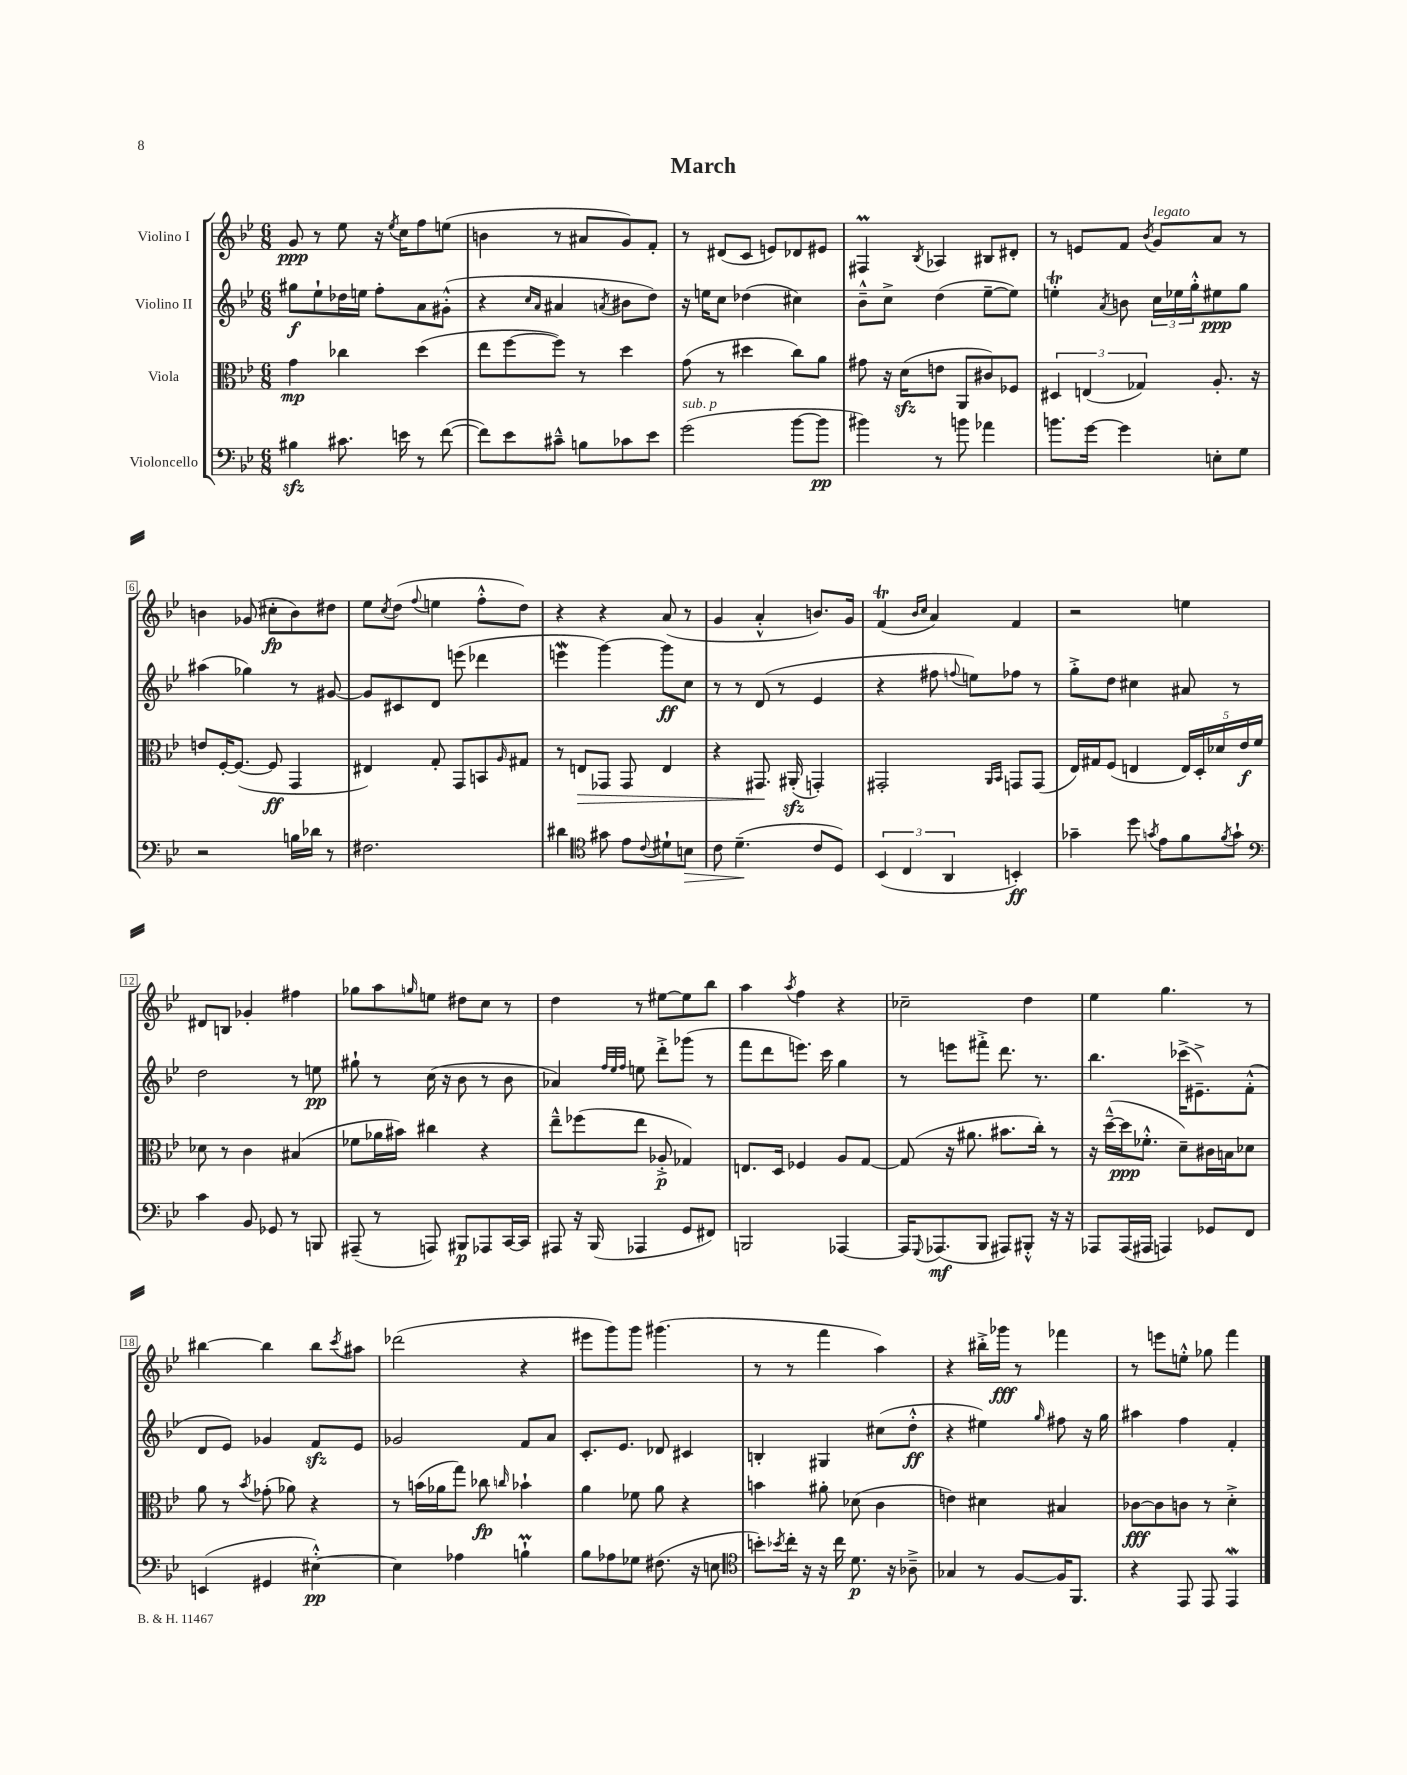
\header { title = "March" }
<<
\new StaffGroup <<
\new Staff = "s0" \with { instrumentName = "Violino I" } {
    \clef treble \key bes \major \numericTimeSignature \time 6/8
    g'8\ppp r8 ees''8 r16 \acciaccatura { ees''8 } c''16 f''8 e''8( |
    b'4 r8 ais'8 g'8) f'8-. |
    r8 dis'8( c'8 e'8) des'8 eis'8 |
    fis4\prall \acciaccatura { bes8 } aes4 bis8 dis'8-. |
    r8 e'8 f'8 \acciaccatura { bes'8 } g'8^\markup { \italic "legato" } a'8 r8 |
    b'4 ges'8( cis''8-.\fp b'8) dis''8 |
    ees''8 \acciaccatura { c''8 } d''8( \appoggiatura { f''8 } e''4 f''8-.-^ d''8) |
    r4 r4 a'8( r8 |
    g'4 a'4-.-^ b'8.) g'16 |
    f'4\trill( \grace { bes'16 c''16 } a'4) f'4 |
    r2 e''4 |
    dis'8 b8 ges'4-. fis''4 |
    ges''8 a''8 \grace { g''16 } e''8 dis''8 c''8 r8 |
    d''4 r8 eis''8~ eis''8 bes''8 |
    a''4 \acciaccatura { a''8 } f''4 r4 |
    ces''2-- d''4 |
    ees''4 g''4. r8 |
    bis''4~ bis''4 bis''8 \acciaccatura { c'''8 } ais''8 |
    des'''2( r4 |
    eis'''8 g'''8) g'''8 gis'''4.( |
    r8 r8 f'''4 a''4) |
    r4 bis''16-.-> ges'''16\fff r8 fes'''4 |
    r8 e'''8 e''8-.-^ ges''8 f'''4 \bar "|." |
}
\new Staff = "s1" \with { instrumentName = "Violino II" } {
    \clef treble \key bes \major \numericTimeSignature \time 6/8
    gis''8\f ees''8-! des''16 e''16 f''8-. a'8 gis'8-.-^( |
    r4 \grace { c''16 a'16 } ais'4 \acciaccatura { a'8 } bis'8 d''8) |
    r16 e''16 c''8 des''4( cis''4) |
    bes'8---^ c''8-> d''4( ees''8~-- ees''8) |
    e''4-.\trill \acciaccatura { a'8 } b'8 \tuplet 3/2 { c''16 ees''16 g''16-.-^ } eis''8\ppp g''8 |
    ais''4( ges''4) r8 gis'8~ |
    gis'8 cis'8 d'8 e'''8( des'''4 |
    e'''4\mordent g'''4~) g'''8\ff c''8 |
    r8 r8 d'8( r8 ees'4 |
    r4 fis''8 \appoggiatura { f''8 } e''8) fes''8 r8 |
    g''8-.-> d''8 cis''4 ais'8 r8 |
    d''2 r8 e''8\pp |
    gis''8-! r8 c''16( r16 bes'8 r8 bes'8 |
    aes'4) \grace { f''32 ees''32 f''32 } e''8 d'''8-.-> ges'''8( r8 |
    f'''8 d'''8 e'''8.) c'''16 g''4 |
    r8 e'''8 fis'''8-.-> d'''8. r8. |
    bes''4. ces'''16->( eis'8.--->) f'8-.-^( |
    d'8 ees'8) ges'4 f'8\sfz ees'8 |
    ges'2 f'8 a'8 |
    c'8.-. ees'8. des'8 cis'4 |
    b4-. gis4 cis''8( d''8-.-^\ff |
    r4 eis''4) \grace { g''16 } fis''8 r16 g''16 |
    ais''4 f''4 f'4-. \bar "|." |
}
\new Staff = "s2" \with { instrumentName = "Viola" } {
    \clef alto \key bes \major \numericTimeSignature \time 6/8
    g'4\mp ces''4 d''4( |
    ees''8 f''8~ f''8) r8 d''4 |
    g'8( r8 dis''4 c''8) a'8 |
    gis'8 r16 d'16\sfz( e'8 a,8 cis'8) fes8 |
    \tuplet 3/2 { dis4 e4( ges4) } a8.-. r16 |
    e'8 f16~-. f8.~( f8\ff g,4 |
    eis4) g8-. g,8 b,8 \grace { a16 } gis8 |
    r8 e8\> ges,8 ges,8 e4 |
    r4 gis,8.\! ais,16-.\sfz( g,4-.) |
    gis,2-. \grace { a,16 bes,16 } g,8 g,8( |
    ees16) gis16 f8( e4 \tuplet 5/4 { e16) d16-. des'16 ees'16\f f'16 } |
    des'8 r8 c'4 bis4( |
    fes'8 aes'16 bis'16) cis''4 r4 |
    ees''8---^ fes''8( ees''8 aes8-.->\p ges4) |
    e8. d16 fes4 a8 g8~ |
    g8( r16 ais'8. bis'8. c''16-.) r8 |
    r16 d''16~---^( d''16\ppp fes'8.-.-^ d'8--) cis'16 b16 des'8 |
    a'8 r8 \acciaccatura { bes'8 } ges'8-.( aes'8) r4 |
    r8 b'16( aes'16 g''8) ces''8\fp \grace { c''16 } bes'4-! |
    a'4 fes'8 a'8 r4 |
    b'4 ais'8-. des'8( c'4 |
    e'4) dis'4 bis4 |
    ces'8~\fff ces'8 c'8 r8 d'4-.-> \bar "|." |
}
\new Staff = "s3" \with { instrumentName = "Violoncello" } {
    \clef bass \key bes \major \numericTimeSignature \time 6/8
    bis4\sfz cis'8. e'16 r8 f'8~( |
    f'8) ees'8 cis'8---^ b8 ces'8 ees'8 |
    g'2^\markup { \italic "sub. p" }( bes'8~ bes'8\pp |
    bis'4) r8 b'8 aes'4 |
    b'8. g'16~ g'4 e8-. g8 |
    r2 b16 des'16 r8 |
    fis2. |
    dis'4 \clef tenor gis'8 ees'8 \appoggiatura { c'8 } dis'8-! b8\> |
    c'8 d'4.--\!( c'8 d8) |
    \tuplet 3/2 { bes,4( c4 a,4 } b,4-.\ff) |
    ges'4-- d''8 \acciaccatura { g'8 } ees'8 f'8 \acciaccatura { f'8 } g'8-! |
    \clef bass c'4 bes,8 ges,8 r8 b,,8 |
    ais,,8--( r8 a,,8) bis,,8\p aes,,8 c,16~ c,16 |
    ais,,8 r16 bes,,16( aes,,4 g,8 fis,8) |
    b,,2 aes,,4~ |
    aes,,16 \appoggiatura { g,,8 } aes,,8.\mf( bes,,8 ais,,8) bis,,8-.-^ r16 r16 |
    aes,,8 aes,,16( ais,,16 a,,4) ges,8 f,8 |
    e,4( gis,4 eis4~-.-^\pp) |
    eis4 aes4 b4-!\prall |
    bes8 aes8 ges8 fis8.( r16 e8 |
    \clef tenor b'8-.) \acciaccatura { bes'8 } c''16-. r16 r16 c''16 d'8.\p r16 aes8---> |
    ges4 r8 f8~ f16 f,8. |
    r4 ees,8 ees,8 ees,4\mordent \bar "|." |
}
>>
>>
\layout { \context { \Score \override BarNumber.stencil = #(make-stencil-boxer 0.1 0.3 ly:text-interface::print) } }
